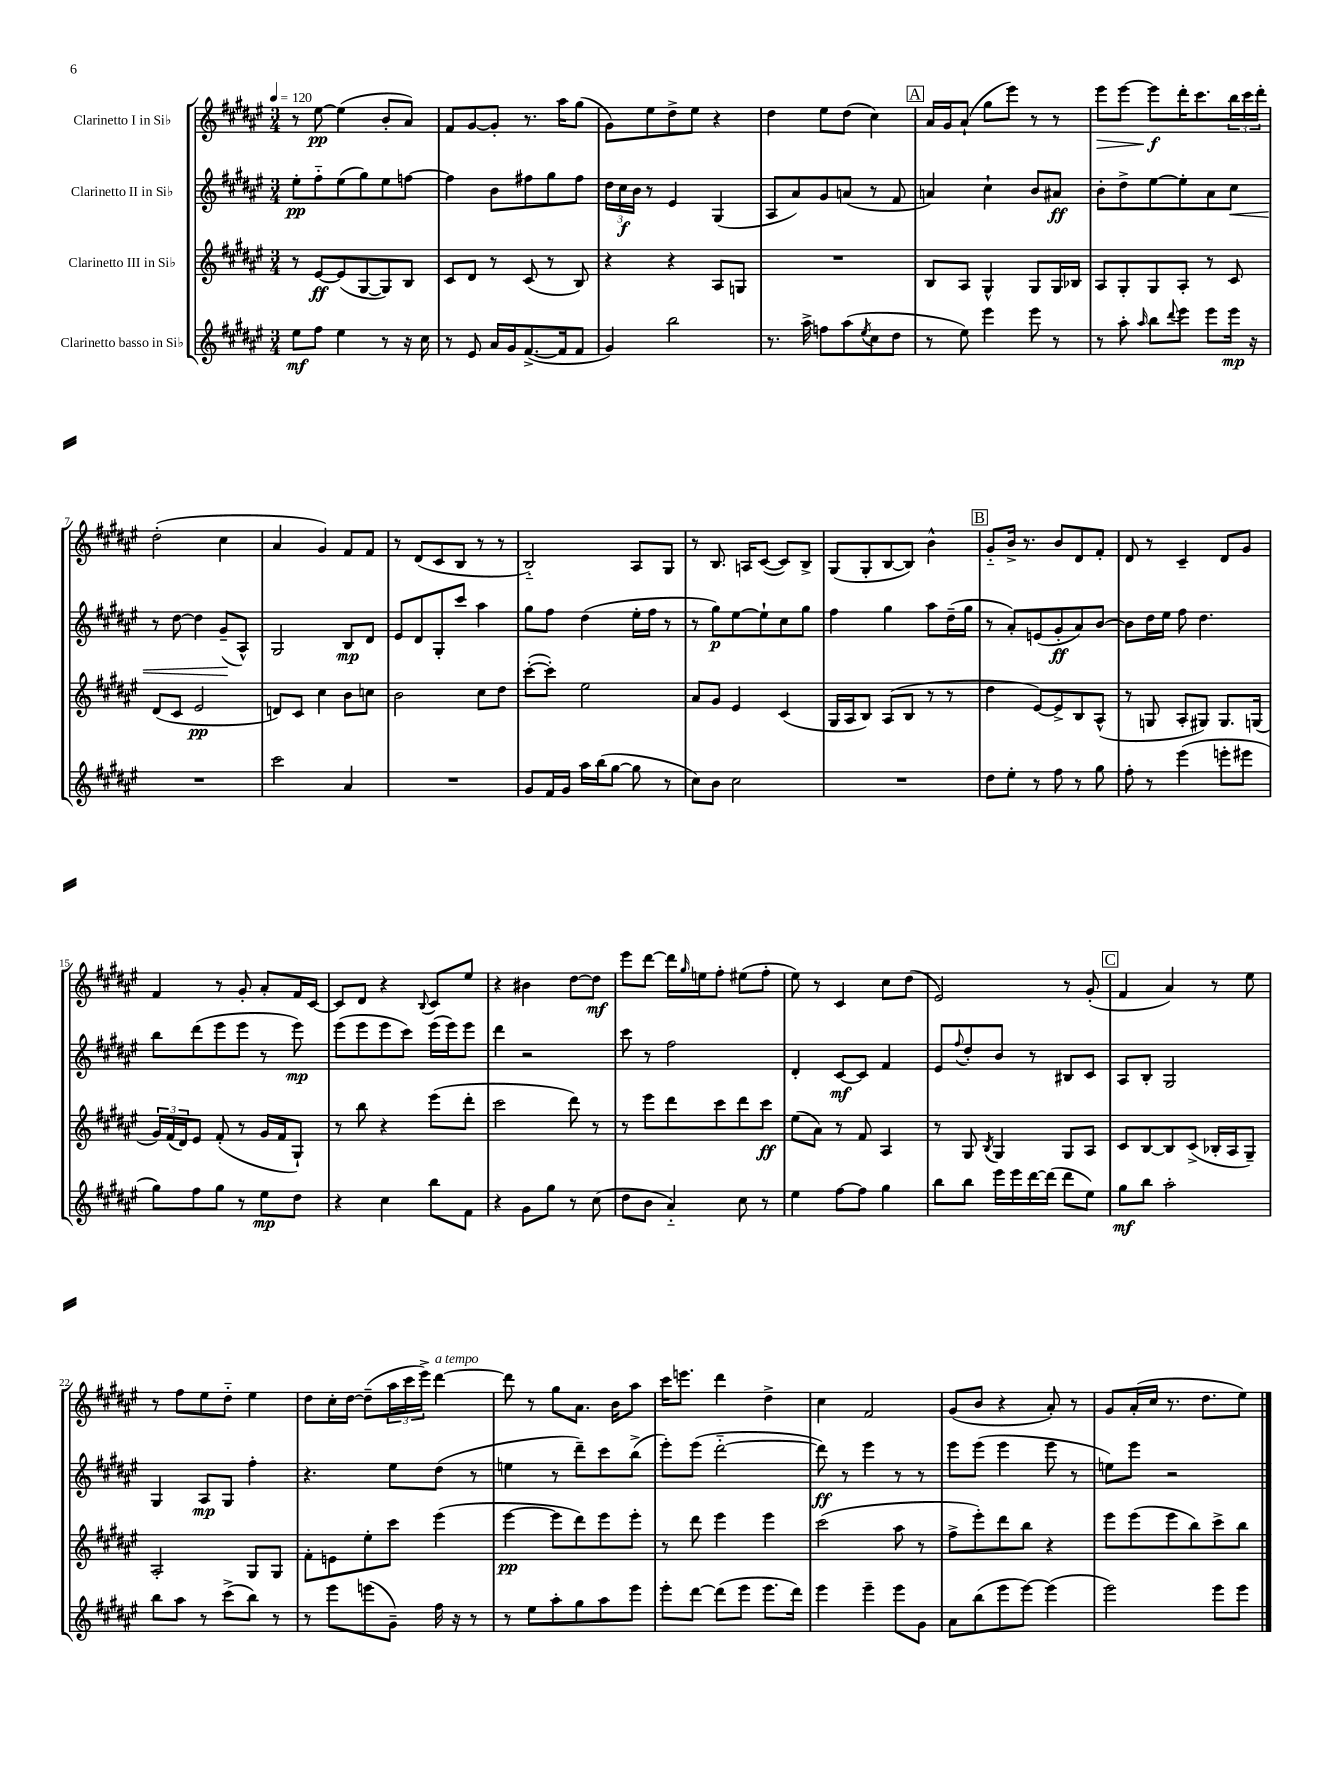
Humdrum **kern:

**kern	**kern	**kern	**kern
*staff4	*staff3	*staff2	*staff1
*clefG2	*clefG2	*clefG2	*clefG2
*k[f#c#g#d#a#e#]	*k[f#c#g#d#a#e#]	*k[f#c#g#d#a#e#]	*k[f#c#g#d#a#e#]
*M3/4	*M3/4	*M3/4	*M3/4
*MM120	*MM120	*MM120	*MM120
8ee#	8r	8ee#'	8r
8ff#	[8e#	8ff#'~	[8ee#
4ee#	(8e#]	(8ee#	(4ee#]
.	[8G#	8gg#)	.
8r	8G#])	8ee#	8b'
16r	8B	[8ff	8a#)
16cc#	.	.	.
=	=	=	=
8r	8c#	4ff]	8f#
8e#	8d#	.	[8g#
16a#	8r	8b	8g#']
16g#	.	.	.
([8.f#^	(8c#	8ff#	8.r
.	8r	8gg#	.
16f#]	.	.	16aa#
8f#	8B)	8ff#	(8gg#
=	=	=	=
4g#)	4r	24dd#	8g#)
.	.	24cc#	.
.	.	24b	.
.	.	8r	8ee#
2bb	4r	4e#	8dd#^
.	.	.	8ee#
.	8A#	(4G#	4r
.	8G	.	.
=	=	=	=
8.r	2.r	8A#	4dd#
.	.	8a#)	.
16aa#^	.	.	.
8ff	.	8g#	8ee#
(8aa#	.	(8a	(8dd#
8qee#	.	.	.
8cc#	.	8r	4cc#)
8dd#	.	8f#	.
=	=	=	=
8r	8B	4a)	16a#
.	.	.	16g#
8ee#)	8A#	.	(8a#`
4eee#	4G#^^	4cc#`	8gg#
.	.	.	8eee#)
8eee#	8G#	8b	8r
8r	16G#	8a#	8r
.	16B-	.	.
=	=	=	=
8r	8A#	8b'	8eee#
8aa#'	8G#'	8dd#^	[8eee#
16qqaa#	.	.	.
8bb	8G#	[8ee#	8eee#]
8qqddd#	.	.	.
8eee#	8A#'	8ee#']	16ddd#'
.	.	.	8.ccc#
8eee#	8r	8a#	.
16eee#	8c#	8cc#	24bb
.	.	.	24ccc#
16r	.	.	.
.	.	.	24ddd#'
=	=	=	=
2.r	(8d#	8r	(2dd#'
.	8c#	[8dd#	.
.	2e#	4dd#]	.
.	.	(8g#~	4cc#
.	.	8A#^^)	.
=	=	=	=
2ccc#	8d)	2G#	4a#
.	8c#	.	.
.	4cc#	.	4g#)
4a#	8b	8B	8f#
.	8cc	8d#	8f#
=	=	=	=
2.r	2b	8e#	8r
.	.	8d#	(8d#
.	.	8G#'	8c#
.	.	8ccc#	8B
.	8cc#	4aa#	8r
.	8dd#	.	8r
=	=	=	=
8g#	([8ccc#'	8gg#	2B'~)
16f#	8ccc#'])	8ff#	.
16g#	.	.	.
16aa#	2ee#	(4dd#	.
(16bb	.	.	.
[8gg#	.	.	.
8gg#]	.	16ee#'	8A#
.	.	16ff#	.
8r	.	8r	8G#
=	=	=	=
8cc#)	8a#	8r	8r
8b	8g#	8gg#)	8.B
2cc#	4e#	[8ee#	.
.	.	.	16A
.	.	8ee#`]	([8c#
.	(4c#	8cc#	8c#])
.	.	8gg#	8B^
=	=	=	=
2.r	16G#	4ff#	(8G#
.	16A#	.	.
.	8B)	.	8G#'
.	(8A#	4gg#	[8B
.	8B	.	8B])
.	8r	8aa#	4b^^
.	8r	(16dd#~	.
.	.	16gg#	.
=	=	=	=
8dd#	4dd#	8r	8g#'~
8ee#'	.	8a#')	16b^
.	.	.	8.r
8r	[8e#)	(8e	.
8ff#	8e#^]	8g#'	8b
8r	8B	8a#)	8d#
8gg#	(8A#^^	[8b	8f#'
=	=	=	=
8ff#'	8r	8b]	8d#
8r	8G	16dd#	8r
.	.	16ee#	.
(4eee#	8A#'	8ff#	4c#~
.	8G#)	4.dd#	.
8eee'	8.G#	.	8d#
8eee#	.	.	8g#
.	(16G	.	.
=	=	=	=
8gg#)	24g#)	8bb	4f#
.	(24f#	.	.
.	24d#)	.	.
8ff#	8e#	(8ddd#	.
8gg#	(8f#'	8eee#	8r
8r	8r	8eee#	8g#'
8ee#	16g#	8r	8a#'
.	16f#	.	.
8dd#	8G#`)	8eee#)	16f#
.	.	.	[16c#
=	=	=	=
4r	8r	(8eee#	8c#]
.	8bb	8eee#	8d#
4cc#	4r	8eee#	4r
.	.	8ccc#)	.
.	.	.	8qqB
8bb	(8eee#	(16eee#	8c#
.	.	16eee#)	.
8f#	8ddd#'	8eee#	8ee#
=	=	=	=
4r	2ccc#	4ddd#	4r
8g#	.	2r	4b#
8gg#	.	.	.
8r	8ddd#)	.	[8dd#
(8cc#	8r	.	8dd#]
=	=	=	=
8dd#	8r	8ccc#	8eee#
8b	8eee#	8r	[8ddd#
4a#'~)	8ddd#	2ff#	16ddd#]
.	.	.	16qqgg#
.	.	.	16ee
.	8ccc#	.	8ff#'
8cc#	8ddd#	.	(8ee#
8r	8ccc#	.	8ff#'
=	=	=	=
4ee#	(8ee#	4d#'	8ee#)
.	8a#)	.	8r
[8ff#	8r	[8c#	4c#
8ff#]	8f#	8c#]	.
4gg#	4A#	4f#	8cc#
.	.	.	(8dd#
=	=	=	=
8bb	8r	8e#	2e#)
.	.	8qqff#	.
8bb	8G#	8dd#'	.
.	8qB	.	.
16eee#	4G#	8b	.
16eee#	.	.	.
[16ddd#	.	8r	.
(16ddd#]	.	.	.
8ddd#	8G#	8B#	8r
8ee#)	8A#	8c#	(8g#'
=	=	=	=
8gg#	8c#	8A#	4f#
8bb	[8B	8B'	.
2aa#'	8B]	2G#	4a#)
.	(8c#^	.	.
.	16B-'	.	8r
.	16A#	.	.
.	8G#~)	.	8ee#
=	=	=	=
8bb	2A#'	4G#	8r
8aa#	.	.	8ff#
8r	.	8A#	8ee#
(8ccc#^	.	8G#	8dd#'~
8bb)	8G#	4ff#'	4ee#
8r	8G#	.	.
=	=	=	=
8r	8f#'	4.r	8dd#
8eee#	8e	.	16cc#'
.	.	.	[16dd#
(8eee	8ee#'	.	(8dd#~]
8g#~)	8ccc#	8ee#	24aa#
.	.	.	24ccc#
.	.	.	24eee#^)
16ff#	(4eee#	(8dd#	[4ddd#
16r	.	.	.
8r	.	8r	.
=	=	=	=
8r	[4eee#	4ee	8ddd#]
8ee#	.	.	8r
8aa#'	8eee#]	8r	8gg#
8gg#	8ddd#)	8ddd#~)	8.a#
8aa#	8eee#	8ccc#	.
.	.	.	16b
8eee#	8eee#'	(8bb^	8aa#
=	=	=	=
8eee#'	8r	8eee#')	16ccc#
.	.	.	8.eee
[8ddd#	8ddd#	(8eee#	.
(8ddd#]	4eee#	[2ddd#'~	4ddd#
8eee#	.	.	.
8.eee#	4eee#	.	4dd#^
16ddd#)	.	.	.
=	=	=	=
4eee#	(2ccc#	8ddd#])	4cc#
.	.	8r	.
4eee#~	.	4eee#	2f#
8eee#	8aa#	8r	.
8g#	8r	8r	.
=	=	=	=
8a#	8ff#^	8eee#	(8g#
(8bb	8eee#')	(8eee#	8b
8eee#	8ddd#	4eee#	4r
[8eee#)	8bb	.	.
(4eee#]	4r	8eee#	8a#')
.	.	8r	8r
=	=	=	=
2eee#)	8eee#	8ee)	8g#
.	(8eee#	8eee#	(16a#'
.	.	.	16cc#
.	8eee#	2r	8.r
.	8bb)	.	.
.	.	.	8.dd#
8eee#	8ccc#^	.	.
8eee#	8bb	.	8ee#)
==	==	==	==
*-	*-	*-	*-
